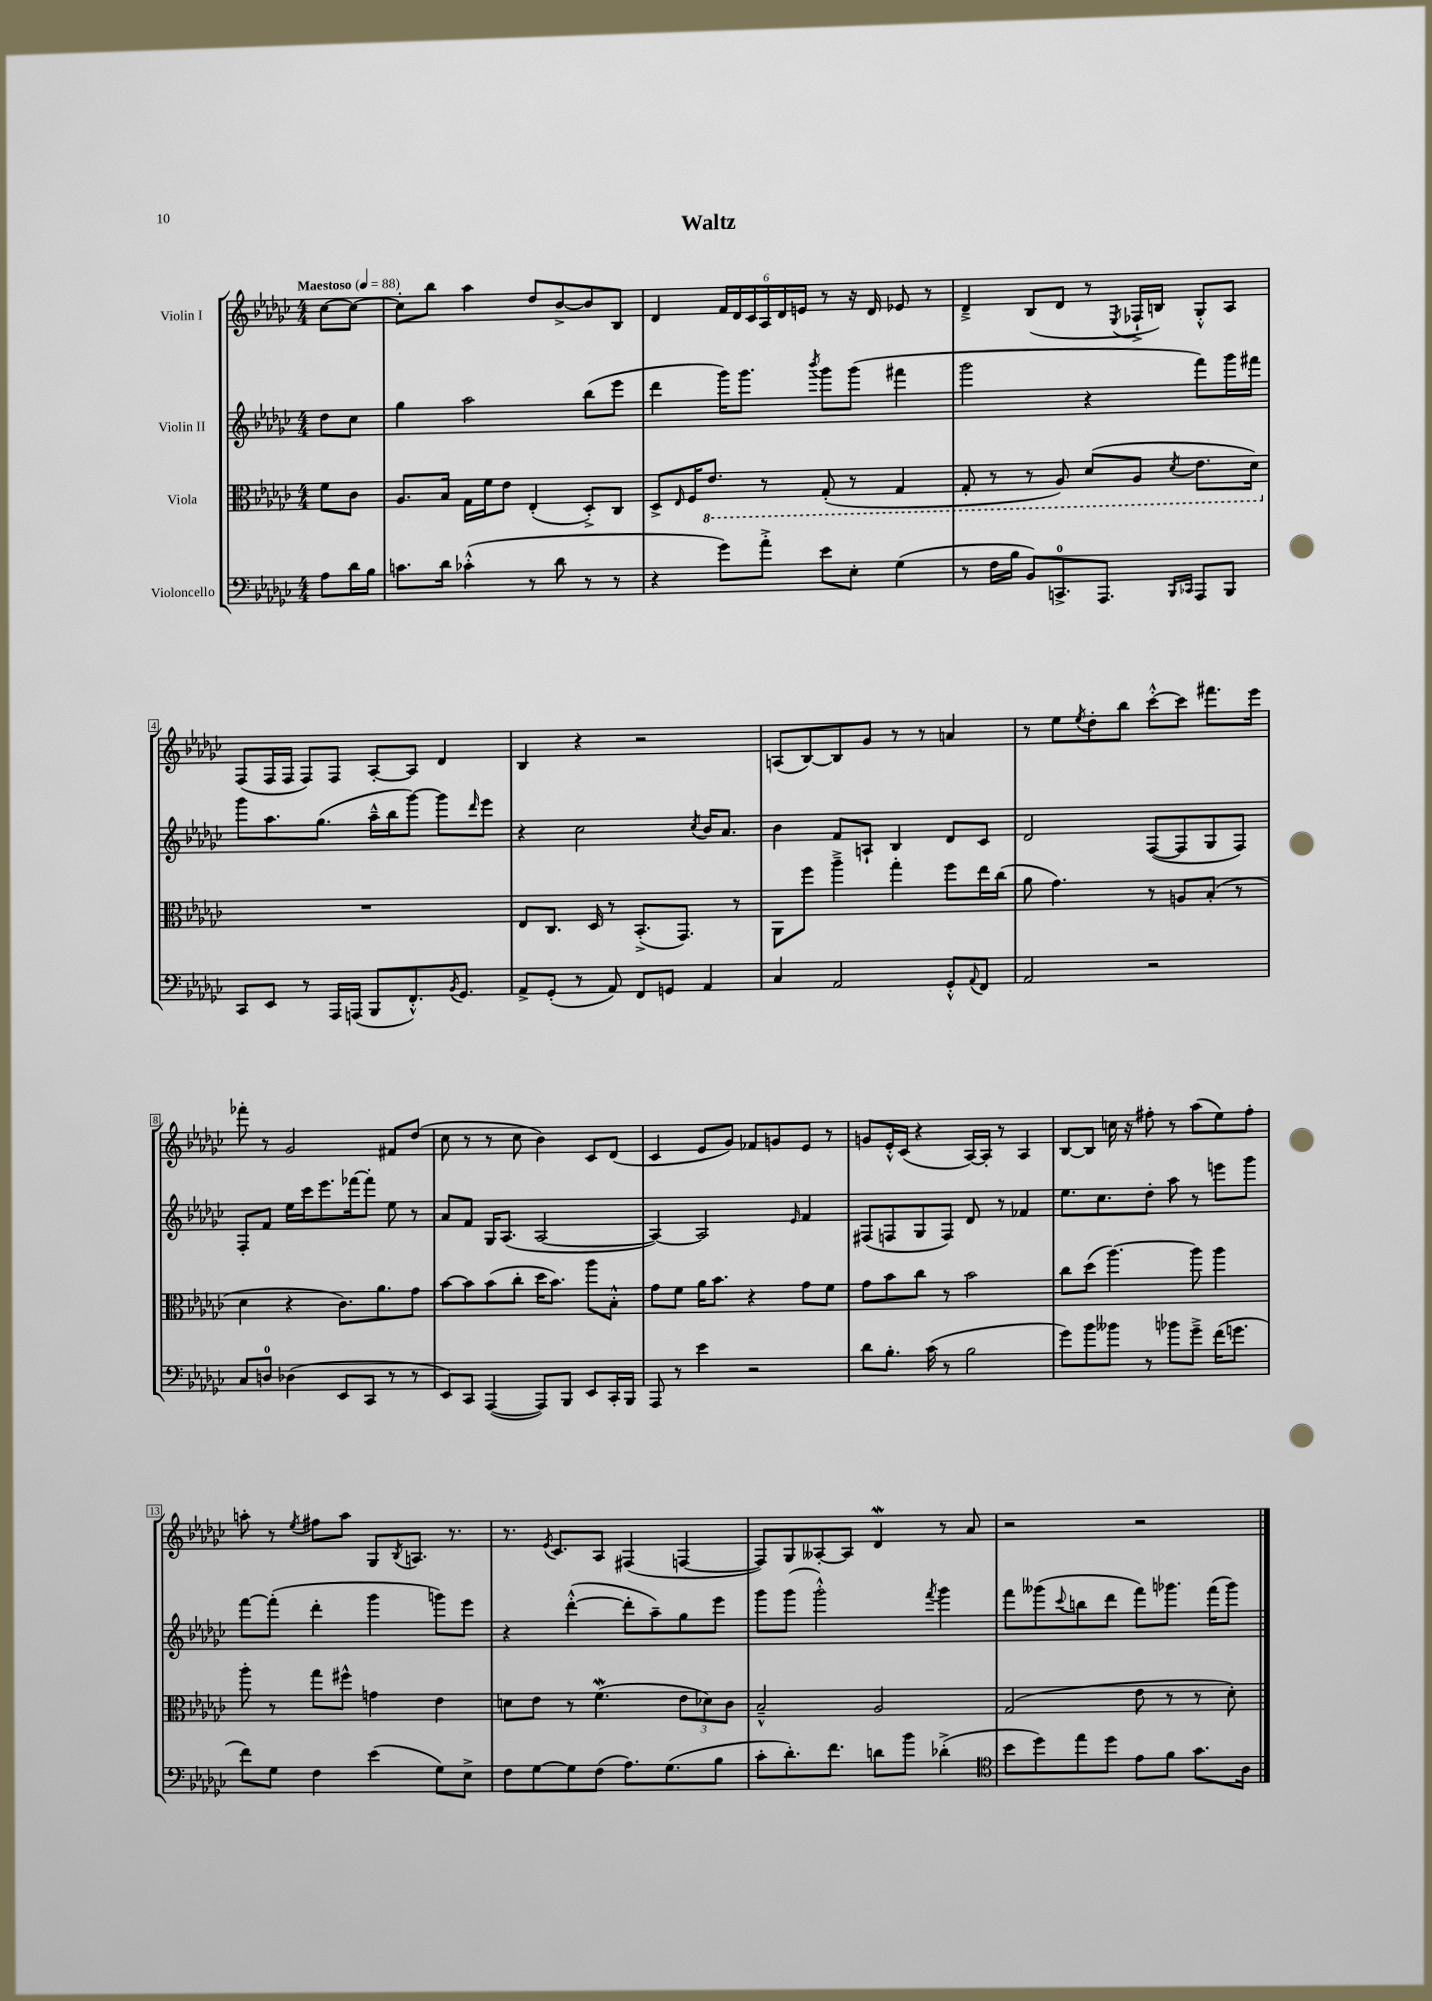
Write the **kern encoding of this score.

**kern	**kern	**kern	**kern
*staff4	*staff3	*staff2	*staff1
*clefF4	*clefC3	*clefG2	*clefG2
*k[b-e-a-d-g-c-]	*k[b-e-a-d-g-c-]	*k[b-e-a-d-g-c-]	*k[b-e-a-d-g-c-]
*M4/4	*M4/4	*M4/4	*M4/4
*MM88	*MM88	*MM88	*MM88
8A-	8f	8dd-	[8cc-
16d-	8c-	8cc-	8cc-_
16B-	.	.	.
=	=	=	=
8.c	8.A-	4gg-	8cc-']
.	.	.	8bb-
16d-	16B-	.	.
(4c-'^^	16G-	2aa-	4aa-
.	16f	.	.
.	8e-	.	.
8r	(4E-'	.	8dd-
8d-	.	.	[8b-^
8r	8D-'^)	(8bb-	8b-]
8r	8C-	8eee-	8B-
=	=	=	=
4r	8D-^	4ddd-	4d-
.	16qqE-	.	.
.	16F	.	.
.	8.E-	.	.
8g-)	.	16ggg-)	24f
.	.	.	24d-
.	.	8.ggg-	.
.	.	.	24c-
8a-'^	8r	.	24A-
.	.	.	24d-
.	.	.	24e
.	.	8qbbb-	.
8e-	(8GG-'	8ggg-	8r
8E-'	8r	(8ggg-	16r
.	.	.	16d-
(4G-	4GG-	4fff#	8e-
.	.	.	8r
=	=	=	=
8r	8GG-'	2ggg-	4d-~^
16F	8r	.	.
16B-	.	.	.
8BB-)	8r	.	(8B-
8.CC^	8AA-)	.	8d-
.	(8D-	4r	8r
8.AAA-	.	.	.
.	.	.	8qE-
.	8AA-	.	16F-`^
.	.	.	16B)
16qqBBB-	.	.	.
16qqCC-	8qD-	.	.
8AAA-	8.E-	8fff)	8G-'^^
8BBB-	.	16ggg-	8A-
.	16D-)	16fff#	.
=	=	=	=
8CC-	1r	8ggg-	(8F
8EE-	.	8.aa-	16F
.	.	.	16F
8r	.	.	8F)
.	.	(8.gg-	.
16AAA-	.	.	8F
(16AAA	.	.	.
8BBB-	.	16aa-~^^	[8A-'
.	.	16bb-	.
8.FF'^^)	.	[8ggg-)	8A-]
.	.	8ggg-]	4d-
8qBB-	.	.	.
8.GG-	.	.	.
.	.	16qqddd-	.
.	.	8eee-	.
=	=	=	=
8AA-^	8E-	4r	4B-
(8GG-'	8.C-	.	.
8r	.	2cc-	4r
.	16D-	.	.
8AA-)	8r	.	.
8FF	(8.BB-'^	.	2r
8GG	.	.	.
.	8.GG-)	.	.
.	.	8qcc-	.
4AA-	.	16b-	.
.	.	8.a-	.
.	8r	.	.
=	=	=	=
4C-	8AA-	4b-	(8A
.	8ff	.	[8B-)
2AA-	4aa-~^	8f	8B-]
.	.	8A`	8g-
.	4gg-'	4B-	8r
.	.	.	8r
8GG-'^^	8ff	8d-	4a
8qqAA-	.	.	.
8FF	16ee-	8c-	.
.	(16cc-	.	.
=	=	=	=
2AA-	8a-	2d-	8r
.	4.g-)	.	8ee-
.	.	.	8qee-
.	.	.	8dd-'
.	.	.	8bb-
2r	8r	([8F	[8ccc-'^^
.	8A	8F]	8ccc-]
.	(8B-'	8G-	8.fff#
.	8r	8F)	.
.	.	.	16eee-
=	=	=	=
8C-	4d-	8F'	8fff-'
8D	.	8f	8r
(4D-	4r	16ee-	2g-
.	.	16ccc-	.
.	.	8.eee-	.
8EE-	8.c-)	.	.
.	.	[16fff-	.
8CC-	.	8fff-']	.
.	8.a-	.	.
8r	.	8ee-	8f#
8r	8g-	8r	(8dd-
=	=	=	=
8EE-)	[8b-	8a-	8cc-
8CC-	8b-]	8f	8r
([4AAA-	(8b-	16G-	8r
.	.	(8.A-	.
.	8cc-'	.	8cc-
8AAA-])	16dd-	[2A-	4b-)
.	8.b-)	.	.
8BBB-	.	.	.
8EE-	8aa-	.	8c-
16CC-'	8B-'^^	.	(8d-
16BBB-	.	.	.
=	=	=	=
8AAA-	8g-	4A-_)	4c-
8r	8f	.	.
4e-	16a-	2A-]	8e-
.	8.b-	.	.
.	.	.	8g-)
2r	4r	.	8f-
.	.	.	8g
.	.	16qqe-	.
.	8g-	4f	8e-
.	8f	.	8r
=	=	=	=
8d-	8g-	(8F#	8g
8.B-'	8b-	8F	16e-'^^
.	.	.	(16c-
.	8cc-	8G-	4r
(16c-	.	.	.
8r	8r	8F)	.
2B-	2b-	8d-	[16A-)
.	.	.	16A-']
.	.	8r	8r
.	.	4f-	4A-
=	=	=	=
8g-)	8cc-	8.ee-	[8B-
8b-	(8dd-	.	8B-]
.	.	8.cc-	.
8b--	[4.aa-)	.	16cc
.	.	.	16r
8r	.	8dd-'	8ff#'
8b-	.	8aa-	8r
8g-~^	8aa-]	8r	(8aa-
(16f	4aa-	8eee	8ee-)
8.g	.	.	.
.	.	8ggg-	8ff#'
=	=	=	=
8f)	8aa-'	[8fff	8aa'
8G-	8r	(8fff']	8r
.	.	.	8qee-
4F	8gg-	4ddd-'	8ff#
.	8ff#^^	.	8aa
(4e-	4g	4ggg-	8G-
.	.	.	8qB-
.	.	.	8.A
8G-)	4e-	8ggg)	.
.	.	.	8.r
8E-^	.	8eee-	.
=	=	=	=
8F	8d	4r	8.r
[8G-	8e-	.	.
.	.	.	8qe-
.	.	.	8.c-
8G-]	8r	([4ddd-'^^	.
(8F	(4.f	.	8A-
8.A-)	.	8ddd-']	(4F#
.	.	8aa-~)	.
(8.G-	.	.	.
.	12e-	8gg-	[4F
.	12d-)	.	.
8B-	.	8eee-	.
.	12c-	.	.
=	=	=	=
8c-'	2B-~^^	8ggg-	8F])
8.d-')	.	(8ggg-	8G-
.	.	2ggg-'^^)	[8A--'
8.f	.	.	.
.	.	.	8A--]
8d	2A-	.	4d-
8b-	.	.	.
.	.	8qfff	.
(4d-'^	.	4ggg-	8r
.	.	.	8a-
=	=	=	=
*clefC4	*	*	*
8b-	(2G-	8fff	2r
8dd-)	.	(8ggg--	.
.	.	8qqccc-	.
8ee-	.	8bb	.
8dd-	.	8ddd-	.
8e-	8e-	8fff)	2r
8f	8r	8.ggg-	.
8.g-	8r	.	.
.	.	(16fff	.
.	8d-')	8ggg-)	.
16A-	.	.	.
==	==	==	==
*-	*-	*-	*-
